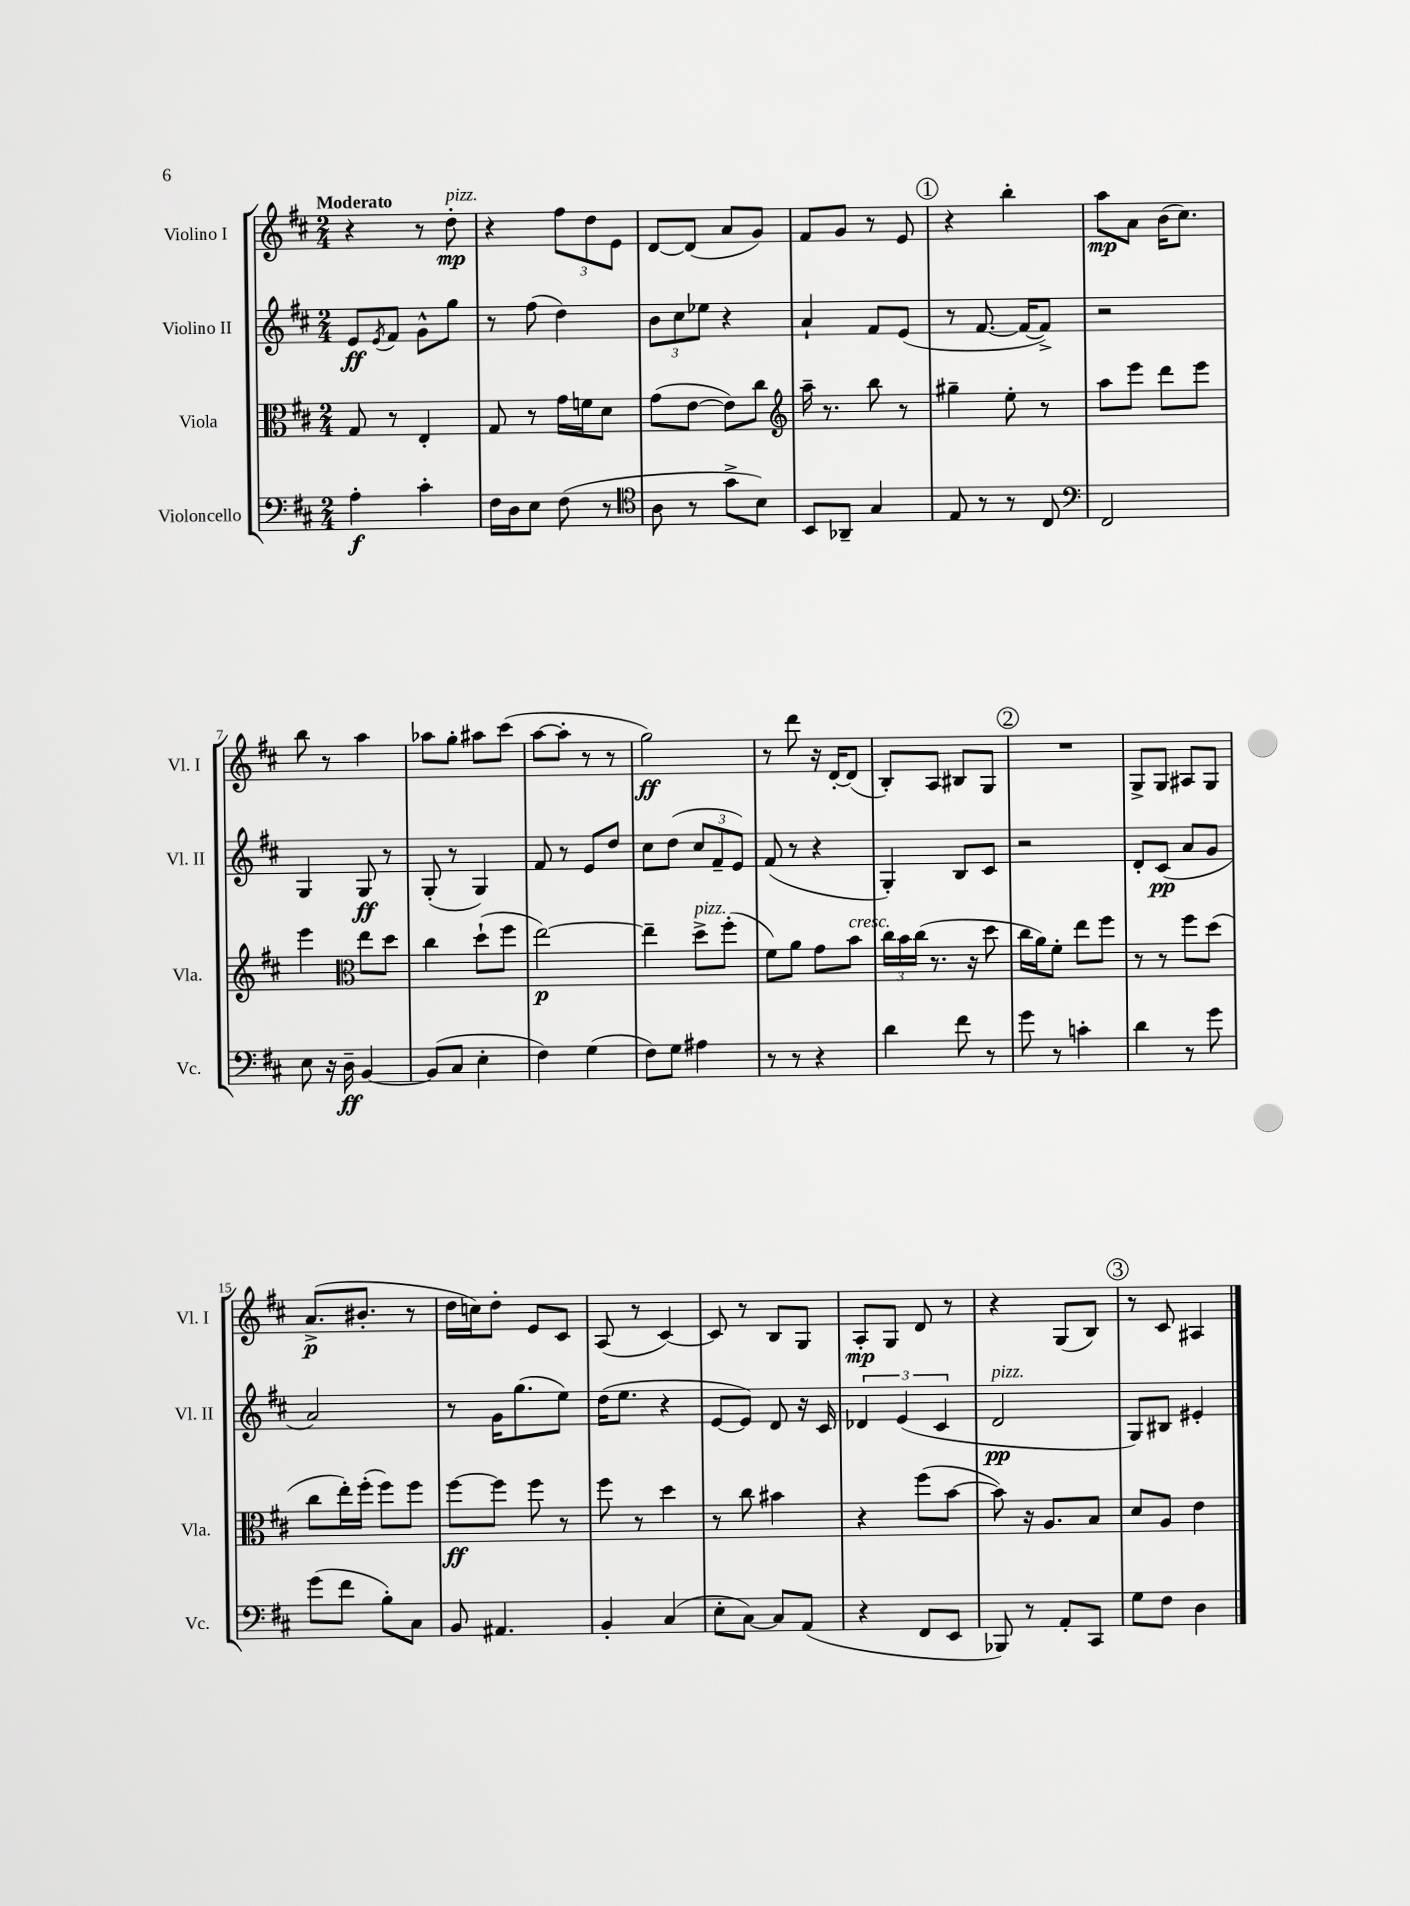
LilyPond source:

<<
\new StaffGroup <<
\new Staff = "s0" \with { instrumentName = "Violino I" shortInstrumentName = "Vl. I" } {
    \clef treble \key d \major \numericTimeSignature \time 2/4 \tempo "Moderato"
    r4 r8 d''8-.\mp^\markup { \italic "pizz." } |
    r4 \tuplet 3/2 { fis''8 d''8 e'8 } |
    d'8~ d'8( a'8 g'8) |
    fis'8 g'8 r8 e'8 |
    \mark \markup { \circle "1" } r4 b''4-. |
    a''8\mp a'8 b'16( cis''8.) |
    b''8 r8 a''4 |
    aes''8 g''8-. ais''8 cis'''8( |
    a''8~ a''8-. r8 r8 |
    g''2\ff) |
    r8 d'''8 r16 d'16~-. d'8( |
    b8-.) a8 bis8 g8 |
    \mark \markup { \circle "2" } R2 |
    g8-> g8 ais8 g8 |
    a'8.->\p( bis'8.-. r8 |
    d''16 c''16) d''8-. e'8 cis'8 |
    a8( r8 cis'4~) |
    cis'8 r8 b8 g8 |
    a8-.\mp g8 d'8 r8 |
    r4 g8( b8) |
    \mark \markup { \circle "3" } r8 cis'8 ais4 \bar "|." |
}
\new Staff = "s1" \with { instrumentName = "Violino II" shortInstrumentName = "Vl. II" } {
    \clef treble \key d \major \numericTimeSignature \time 2/4
    e'8\ff \acciaccatura { e'8 } fis'8 g'8-^ g''8 |
    r8 fis''8( d''4) |
    \tuplet 3/2 { b'8 cis''8 ees''8 } r4 |
    a'4-! fis'8 e'8( |
    \mark \markup { \circle "1" } r8 fis'8.~ fis'16~ fis'8->) |
    r2 |
    g4 g8\ff r8 |
    g8-.( r8 g4) |
    fis'8 r8 e'8 d''8 |
    cis''8 d''8( \tuplet 3/2 { cis''8 fis'8-- e'8) } |
    fis'8( r8 r4 |
    g4-.) b8 cis'8 |
    \mark \markup { \circle "2" } r2 |
    d'8-. cis'8\pp( a'8 g'8 |
    a'2) |
    r8 g'16 g''8.( e''8) |
    d''16( e''8. r4 |
    e'8~ e'8) d'8 r16 cis'16 |
    \tuplet 3/2 { des'4 e'4( cis'4 } |
    d'2\pp^\markup { \italic "pizz." } |
    \mark \markup { \circle "3" } g8) bis8 eis'4-. \bar "|." |
}
\new Staff = "s2" \with { instrumentName = "Viola" shortInstrumentName = "Vla." } {
    \clef alto \key d \major \numericTimeSignature \time 2/4
    g8 r8 e4-. |
    g8 r8 g'16 f'16 d'8 |
    g'8( e'8~ e'8) cis''8 |
    \clef treble a''16-- r8. b''8 r8 |
    \mark \markup { \circle "1" } gis''4-- e''8-. r8 |
    a''8 e'''8 d'''8 e'''8 |
    e'''4 \clef alto e''8 d''8 |
    cis''4 d''8-!( fis''8 |
    e''2~\p) |
    e''4-- d''8->^\markup { \italic "pizz." } fis''8-.( |
    fis'8) a'8 g'8 b'8^\markup { \italic "cresc." } |
    \tuplet 3/2 { cis''16 b'16 cis''16( } r8. r16 d''8 |
    \mark \markup { \circle "2" } cis''16 a'16) fis'8-. e''8 fis''8 |
    r8 r8 fis''8 d''8( |
    cis''8 e''16-.) fis''16-.( fis''8) fis''8 |
    fis''8~\ff fis''8 fis''8 r8 |
    fis''8 r8 d''4 |
    r8 cis''8 bis'4 |
    r4 fis''8( b'8~ |
    b'8) r16 a8. b8 |
    \mark \markup { \circle "3" } d'8 a8 e'4 \bar "|." |
}
\new Staff = "s3" \with { instrumentName = "Violoncello" shortInstrumentName = "Vc." } {
    \clef bass \key d \major \numericTimeSignature \time 2/4
    a4-.\f cis'4-. |
    fis16 d16 e8 fis8( r8 |
    \clef tenor a8 r8 g'8-> b8) |
    b,8 aes,8-- g4 |
    \mark \markup { \circle "1" } e8 r8 r8 cis8 |
    \clef bass fis,2 |
    e8 r16 d16--\ff b,4~ |
    b,8( cis8 e4-. |
    fis4) g4( |
    fis8) g8 ais4 |
    r8 r8 r4 |
    d'4 fis'8 r8 |
    \mark \markup { \circle "2" } g'8 r8 c'4-. |
    d'4 r8 g'8 |
    g'8( fis'8 b8-.) cis8 |
    b,8 ais,4. |
    b,4-. cis4( |
    e8-. cis8~) cis8 a,8( |
    r4 fis,8 e,8 |
    bes,,8) r8 a,8-. cis,8 |
    \mark \markup { \circle "3" } g8 fis8 d4 \bar "|." |
}
>>
>>
